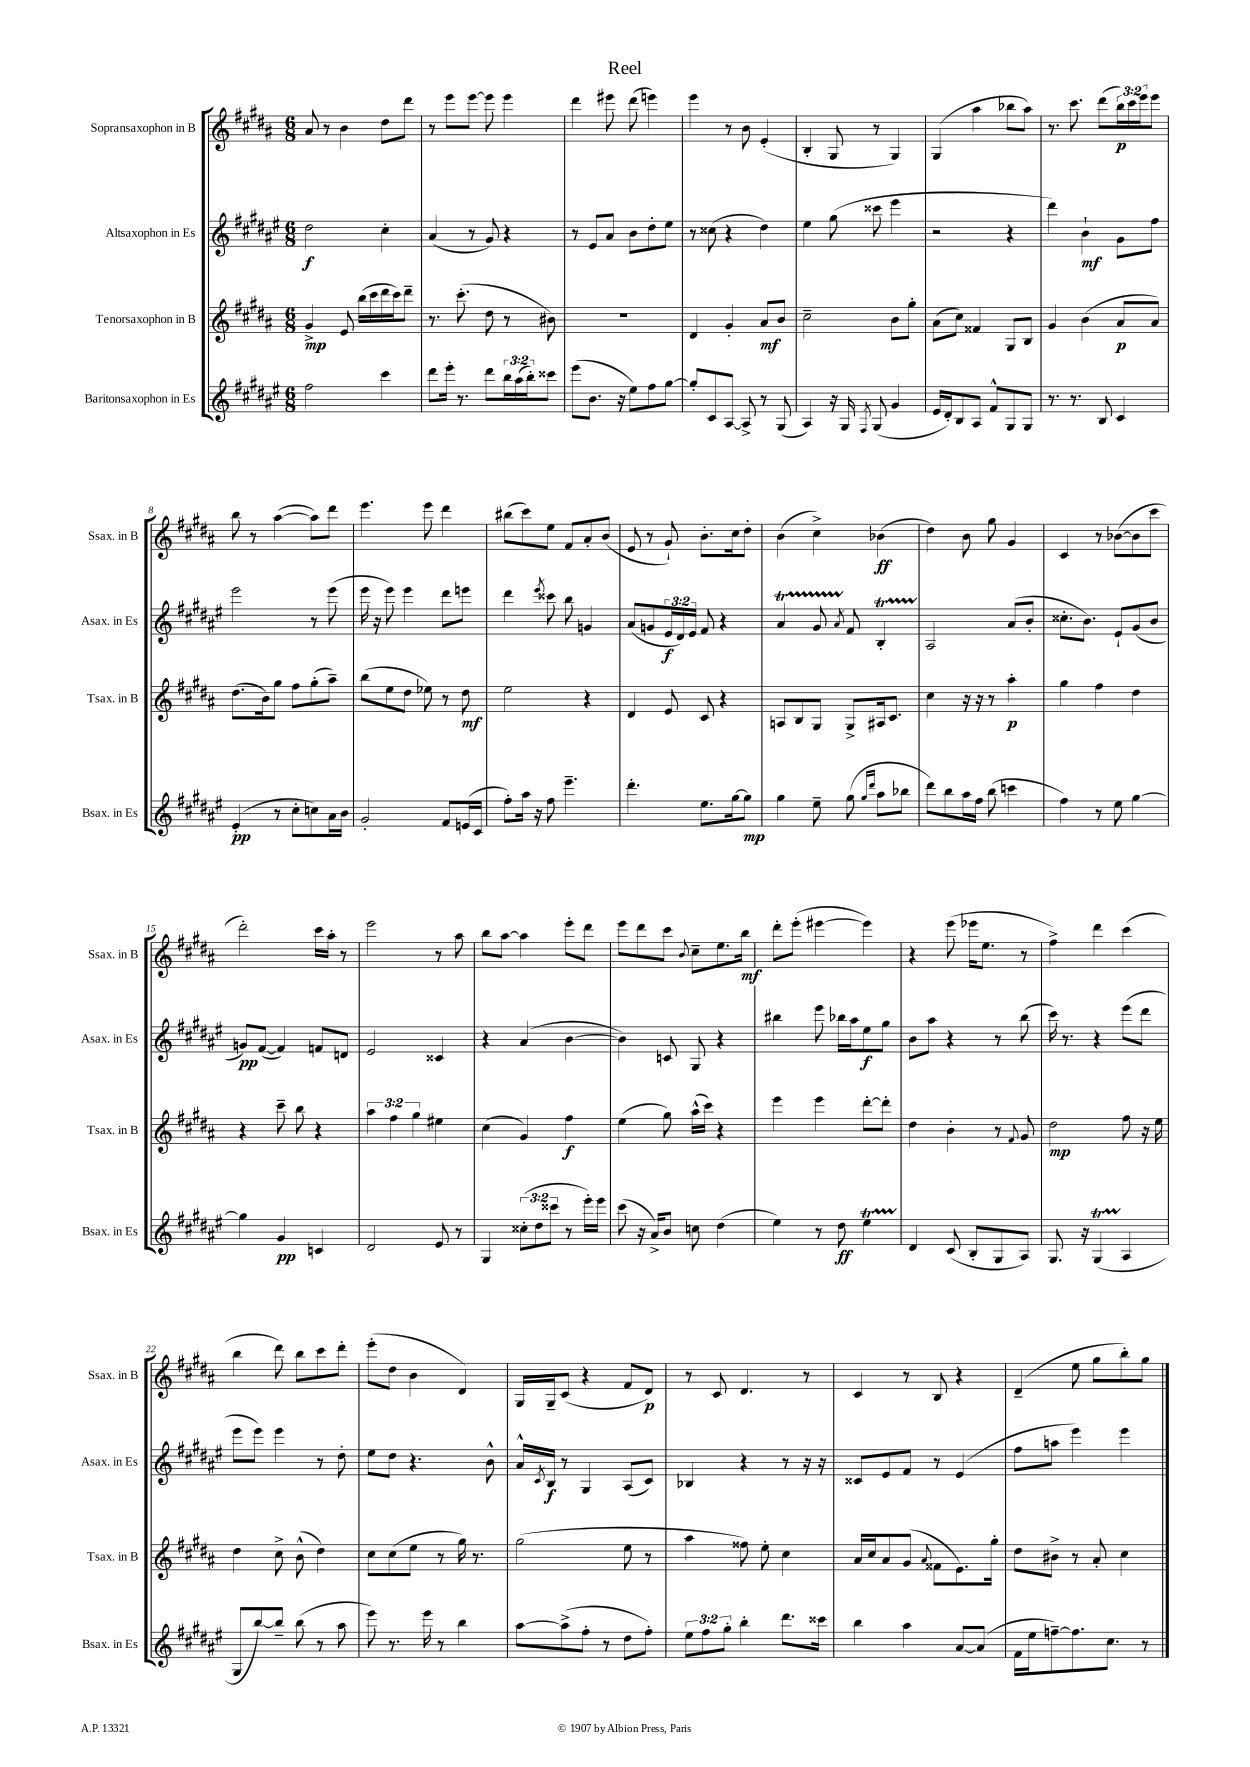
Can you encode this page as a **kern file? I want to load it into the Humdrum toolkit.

**kern	**kern	**kern	**kern
*staff4	*staff3	*staff2	*staff1
*clefG2	*clefG2	*clefG2	*clefG2
*k[f#c#g#d#a#e#]	*k[f#c#g#d#a#]	*k[f#c#g#d#a#e#]	*k[f#c#g#d#a#]
*M6/8	*M6/8	*M6/8	*M6/8
2ff#	4g#^	2dd#	8a#
.	.	.	8r
.	8e	.	4b
.	(16bb	.	.
.	16ccc#	.	.
4ccc#	16ddd#	4cc#'	8dd#
.	16ccc#)	.	.
.	8ddd#~	.	8ddd#
=	=	=	=
8ddd#	8.r	(4a#	8r
16eee#'	.	.	8eee
8.r	(8.ccc#'	.	.
.	.	8r	[8eee
8ddd#	8dd#	8g#)	8eee]
24bb	8r	4r	4eee
(24aa#	.	.	.
24bb')	.	.	.
8ccc##	8b#)	.	.
=	=	=	=
(8eee#	2.r	8r	4ddd#
8.b	.	8e#	.
.	.	8a#	8eee#
16r	.	.	.
8ee#)	.	8b	(8ddd#
8ff#	.	8dd#'	4eee)
[8gg#	.	8ee#	.
=	=	=	=
8gg#']	4d#	8r	4eee
8c#	.	(8cc##	.
[8A#	4g#'	4r	8r
8A#^]	.	.	8b
8r	8a#	4dd#)	(4e'
(8G#	8b	.	.
=	=	=	=
4A#)	2cc#~	4ee#	4B'
16r	.	(8gg#	8G#
16G#	.	.	.
8qF#	.	.	.
(8G#	.	8ccc##	8r
4g#	8b	4eee#	4G#)
.	8gg#'	.	.
=	=	=	=
16e#	(8a#	2r	(4G#
16d#')	.	.	.
8B	8cc#)	.	.
8A#	4f##	.	4aa#
8f#^^	.	.	.
8G#	8G#	4r	8bb-
8G#	8B	.	8aa#)
=	=	=	=
8.r	4g#	4ddd#)	8.r
8.r	.	.	8.ccc#
.	(4b	4b`	.
8B	.	.	(8ddd#
4c#	8a#	8g#	24bb)
.	.	.	24ccc#
.	.	.	24eee
.	8a#)	8ff#	8eee
=	=	=	=
(4e#'	(8.dd#	2eee#	8bb
.	.	.	8r
.	16b)	.	.
8r	8gg#	.	([4aa#
8cc#'	8ff#	.	.
8cc)	(8gg#'	8r	8aa#])
16a#	8aa#~)	(8eee#	8ddd#
16b	.	.	.
=	=	=	=
2g#'	(8bb	16eee#	4.eee
.	.	16r	.
.	8ee	8eee#)	.
.	8dd#	4eee#	.
.	8ee-)	.	8eee
8f#	8r	8ddd#	4ddd#
(16e	8dd#	8eee	.
16c#	.	.	.
=	=	=	=
8ff#')	2ee	4ddd#	(8bb#
16aa#	.	.	8ccc#)
16r	.	.	.
.	.	8qeee#	.
8ff#	.	8ccc##	8ee
4.eee#~	.	8bb	8f#
.	4r	4g	8a#'
.	.	.	(8b
=	=	=	=
4.ddd#'	4d#	(8a#	8e
.	.	8g	8r
.	8e	24e#	8g#`)
.	.	24d#)	.
.	.	24e#	.
8.ee#	8c#	8f#	8.b'
.	4r	4r	.
[16gg#	.	.	16cc#
8gg#]	.	.	8dd#'
=	=	=	=
4gg#	8A	4a#	(4b
.	8B	.	.
8ee#~	8G#	8g#	4cc#^)
.	.	8qa#	.
(8gg#	8G#^	8f#	.
16qqgg#	.	.	.
16qqddd#	.	.	.
8aa#	16A#	4B'	(4b-
.	8.c#	.	.
8bb-	.	.	.
=	=	=	=
8ddd#)	4cc#	2A#	4dd#)
8bb	.	.	.
16aa#	16r	.	8b
16ff#	16r	.	.
(8bb	8r	.	8gg#
4ccc	4aa#'	(8a#	4g#
.	.	8b'	.
=	=	=	=
4ff#)	4gg#	8.cc##'	4c#
.	.	8.b)	.
8r	4ff#	.	8r
8ee#	.	8e#`	([8b-
[4gg#	4dd#	(8g#	8b-]
.	.	8b	8ccc#
=	=	=	=
4gg#]	4r	8g)	2ddd#')
.	.	([8f#	.
4g#	8ccc#~	4f#])	.
.	8bb	.	.
4c	4r	8f	16ccc#
.	.	.	16aa#'
.	.	8d	8r
=	=	=	=
2d#	6aa#	2e#	2eee
.	6ff#	.	.
.	6gg#	.	.
8e#	4ee#	4c##	8r
8r	.	.	8aa#
=	=	=	=
4G#	(4cc#	4r	8bb
.	.	.	[8aa#
(12cc##'	4g#)	(4a#	4aa#]
12dd#	.	.	.
12ccc##	.	.	.
8r	4ff#	[4b	8eee'
16eee#')	.	.	8ddd#
16eee#	.	.	.
=	=	=	=
(8ccc#	(4ee	4b])	8eee
16r	.	.	8ddd#
16a#^)	.	.	.
8b	8gg#)	8c	8ccc#
.	.	.	8qqb
8cc	(16aa#^^	8G#	8cc#~
.	16ccc#)	.	.
(4dd#	4r	4r	8.ee
.	.	.	16bb
=	=	=	=
4ee#)	4eee	4bb#	8ddd#'
.	.	.	(8eee'
8r	4eee	8eee#	[4eee#
8dd#	.	16bb-	.
.	.	16aa#	.
4ee#	[8ddd#'	8ee#	4eee#])
.	8ddd#']	8gg#	.
=	=	=	=
4d#	4dd#	8b	4r
.	.	8aa#	.
(8c#	4b'	4r	(8eee
8B'	.	.	16eee-
.	.	.	8.ee
8G#	8r	8r	.
.	8qqf#	.	.
8A#)	8g#	(8bb	8r
=	=	=	=
8.G#	2dd#	16ccc#)	4ff#^)
.	.	8.r	.
16r	.	.	.
(4G#	.	4r	4ddd#
4A#	8ff#	(8eee#	(4ccc#
.	16r	8ddd#	.
.	16ee	.	.
=	=	=	=
8G#	4dd#	8eee#	4bb
[8bb)	.	8eee#)	.
8bb~]	8cc#^	4eee#	8ddd#)
(8bb	(8b^^	.	8bb
8r	4dd#)	8r	8ccc#
8aa#	.	8dd#'	8ddd#'
=	=	=	=
8eee#)	8cc#	8ee#	(8eee'
8.r	(8cc#	8dd#	8dd#
.	8ee	4.r	4b
16eee#	.	.	.
8r	8r	.	.
4bb	16gg#)	.	4d#)
.	8.r	.	.
.	.	8b^^	.
=	=	=	=
[8aa#	(2gg#	16a#^^	16G#
.	.	8qc#	.
.	.	16B	16G#~
(8aa#^]	.	8r	(8c#
8ff#'	.	4G#	4r
8r	.	.	.
8dd#	8ee	(8A#	8f#
8ff#')	8r	8c#)	8d#)
=	=	=	=
12ee#	4aa#	4B-	8r
12ff#	.	.	.
.	.	.	8c#
12gg#'	.	.	.
4bb'	8ff##)	4r	4.d#
.	8ee'	.	.
8.ddd#	4cc#	8r	.
.	.	16r	8r
16ccc##	.	16r	.
=	=	=	=
4bb	16a#	8c##	4c#
.	16cc#	.	.
.	8a#	8e#	.
4aa#	(8g#	8f#	8r
.	8qqa#	.	.
.	8f##	8r	8B
[8a#	8.e)	(4e#	4r
(8a#]	.	.	.
.	16gg#'	.	.
=	=	=	=
16f#	8dd#	8ff#	(4d#~
16ee#	.	.	.
[8ff~)	8b#^	8aa	.
8.ff]	8r	4eee#)	8ee
.	8a#'	.	8gg#
8.cc#	.	.	.
.	4cc#	4eee#	8bb')
8r	.	.	8gg#
==	==	==	==
*-	*-	*-	*-
